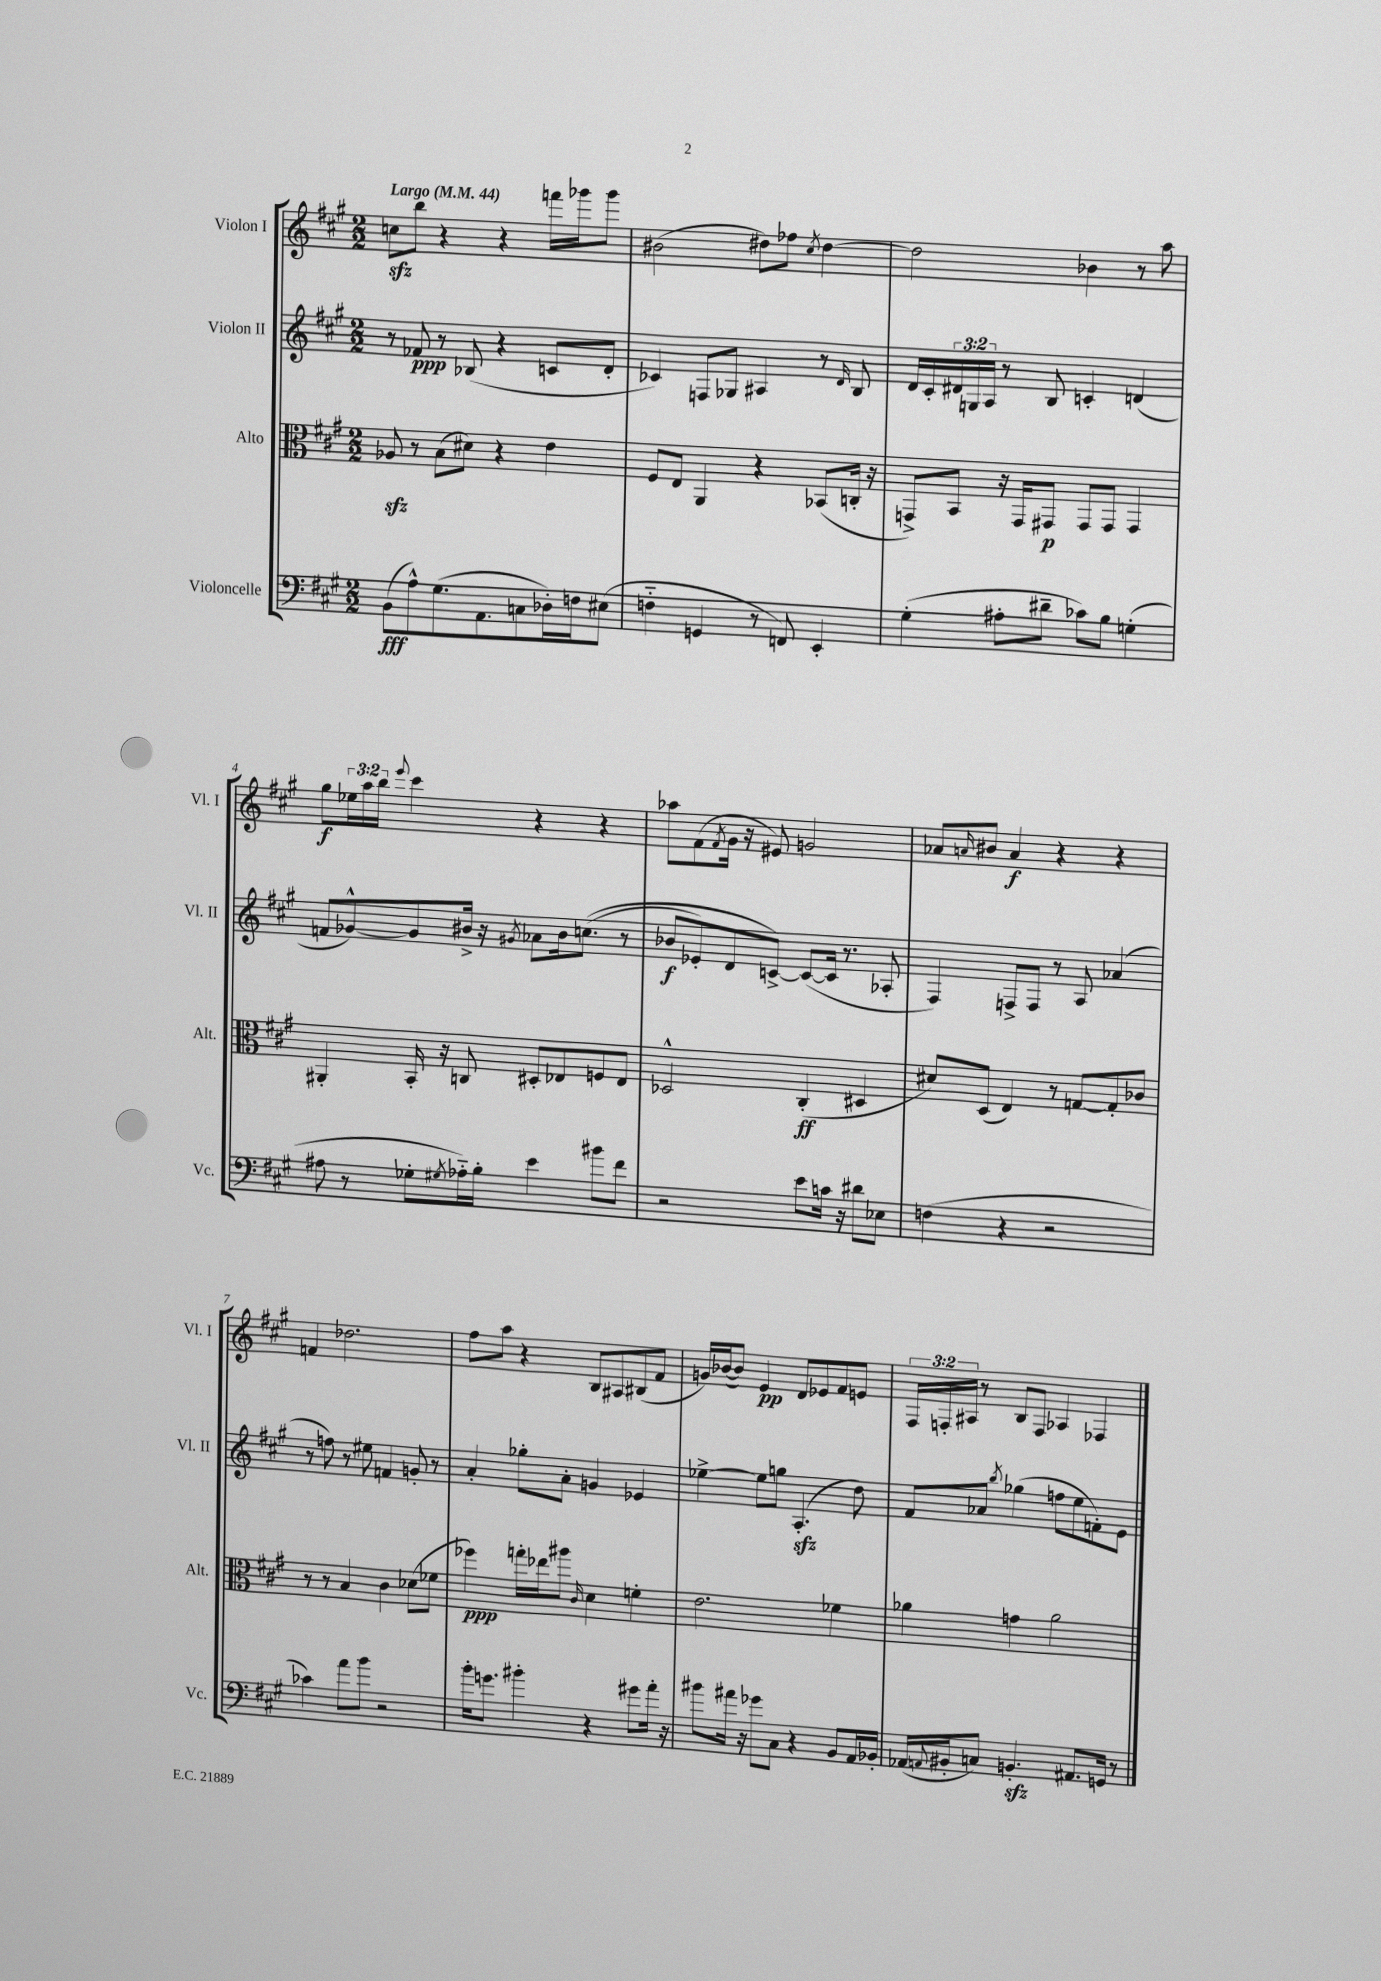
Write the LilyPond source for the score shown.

<<
\new StaffGroup <<
\new Staff = "s0" \with { instrumentName = "Violon I" shortInstrumentName = "Vl. I" } {
    \clef treble \key a \major \numericTimeSignature \time 2/2 \override Staff.TupletNumber.text = #tuplet-number::calc-fraction-text \tempo "Largo" 4 = 44
    c''8\sfz b''8 r4 r4 f'''16 ges'''16 ges'''8 |
    bis'2( dis''8) fes''8 \acciaccatura { cis''8 } dis''4~ |
    dis''2 bes'4 r8 a''8 |
    gis''8\f \tuplet 3/2 { ees''16 a''16 b''16 } \appoggiatura { e'''8 } cis'''4 r4 r4 |
    aes''8 fis'8( \acciaccatura { fis'8 } gis'16 r16 eis'8) g'2 |
    aes'8 \grace { a'16 } bis'8 a'4\f r4 r4 |
    f'4 des''2. |
    fis''8 a''8 r4 b8 ais8 bis8( fis'8 |
    g'16) bes'16~( bes'8) e'4\pp d'8 ees'8 fis'8 e'8 |
    \tuplet 3/2 { fis16 f16-. ais16 } r8 b8 f8 aes4 fes4 \bar "|." |
}
\new Staff = "s1" \with { instrumentName = "Violon II" shortInstrumentName = "Vl. II" } {
    \clef treble \key a \major \numericTimeSignature \time 2/2 \override Staff.TupletNumber.text = #tuplet-number::calc-fraction-text
    r8 fes'8\ppp r8 bes8( r4 c'8 d'8-. |
    ces'4) f8 ges8 ais4 r8 \grace { d'16 } b8 |
    d'16 cis'16-. \tuplet 3/2 { dis'16 g16 a16 } r8 b8 c'4-. d'4( |
    f'8 ges'8~-^) ges'8 bis'16-> r16 \acciaccatura { gis'8 } aes'8 bis'16 c''8.(\( r8 |
    bes'8\f ees'8-.) d'8 c'8~->\) c'8~( c'16 r8. aes8-. |
    fis4) f8-> f8 r8 a8 aes'4( |
    r8 f''8) r8 eis''8 f'4 g'8-. r8 |
    a'4-. ges''8-. a'8-. g'4 ees'4 |
    ees''4~-> ees''8 g''8 a4.-.\sfz( d''8) |
    fis'8 aes'8 \acciaccatura { b''8 } ges''4( f''8 e''8 f'8-.) e'8 \bar "|." |
}
\new Staff = "s2" \with { instrumentName = "Alto" shortInstrumentName = "Alt." } {
    \clef alto \key a \major \numericTimeSignature \time 2/2
    aes8\sfz r8 b8( dis'8) r4 e'4 |
    fis8 e8 a,4 r4 bes,8( c16-. r16 |
    g,8->) b,8 r16 g,16 gis,8\p gis,8 gis,8 gis,4 |
    ais,4-. b,16-. r16 c8 dis8-. ees8 f8 ees8 |
    des2-^ cis4-.\ff( dis4 |
    dis'8) d8( e4) r8 g8~ g8-. ces'8 |
    r8 r8 b4 cis'4 des'8( fes'8 |
    fes''4\ppp) g''16-. ees''16 ais''8 \grace { cis'16 } d'4 f'4-. |
    e'2. fes'4 |
    aes'4 g'4 aes'2 \bar "|." |
}
\new Staff = "s3" \with { instrumentName = "Violoncelle" shortInstrumentName = "Vc." } {
    \clef bass \key a \major \numericTimeSignature \time 2/2
    b,8\fff( a8-^) gis8.( a,8. c8 des16-.) f16 eis8( |
    f4-_ g,4 r8 f,8) e,4-. |
    gis4-.( ais8-. dis'8-- ces'8) b8 g4-.( |
    ais8 r8 ges8-. \acciaccatura { gis8 } aes16-_) b16-. e'4 bis'8 fis'8 |
    r2 e'8 c'16 r16 dis'8 ees8 |
    f4( r4 r2 |
    ces'4) a'8 b'8 r2 |
    b'16-. g'8. bis'4-. r4 gis'8 a'16-. r16 |
    bis'8 ais'16 r16 ges'8 cis8 r4 b,8 a,16 bes,16-. |
    aes,16( \appoggiatura { a,8 } bis,16-. c8) b,4.-.\sfz ais,8. g,16 r8 \bar "|." |
}
>>
>>
